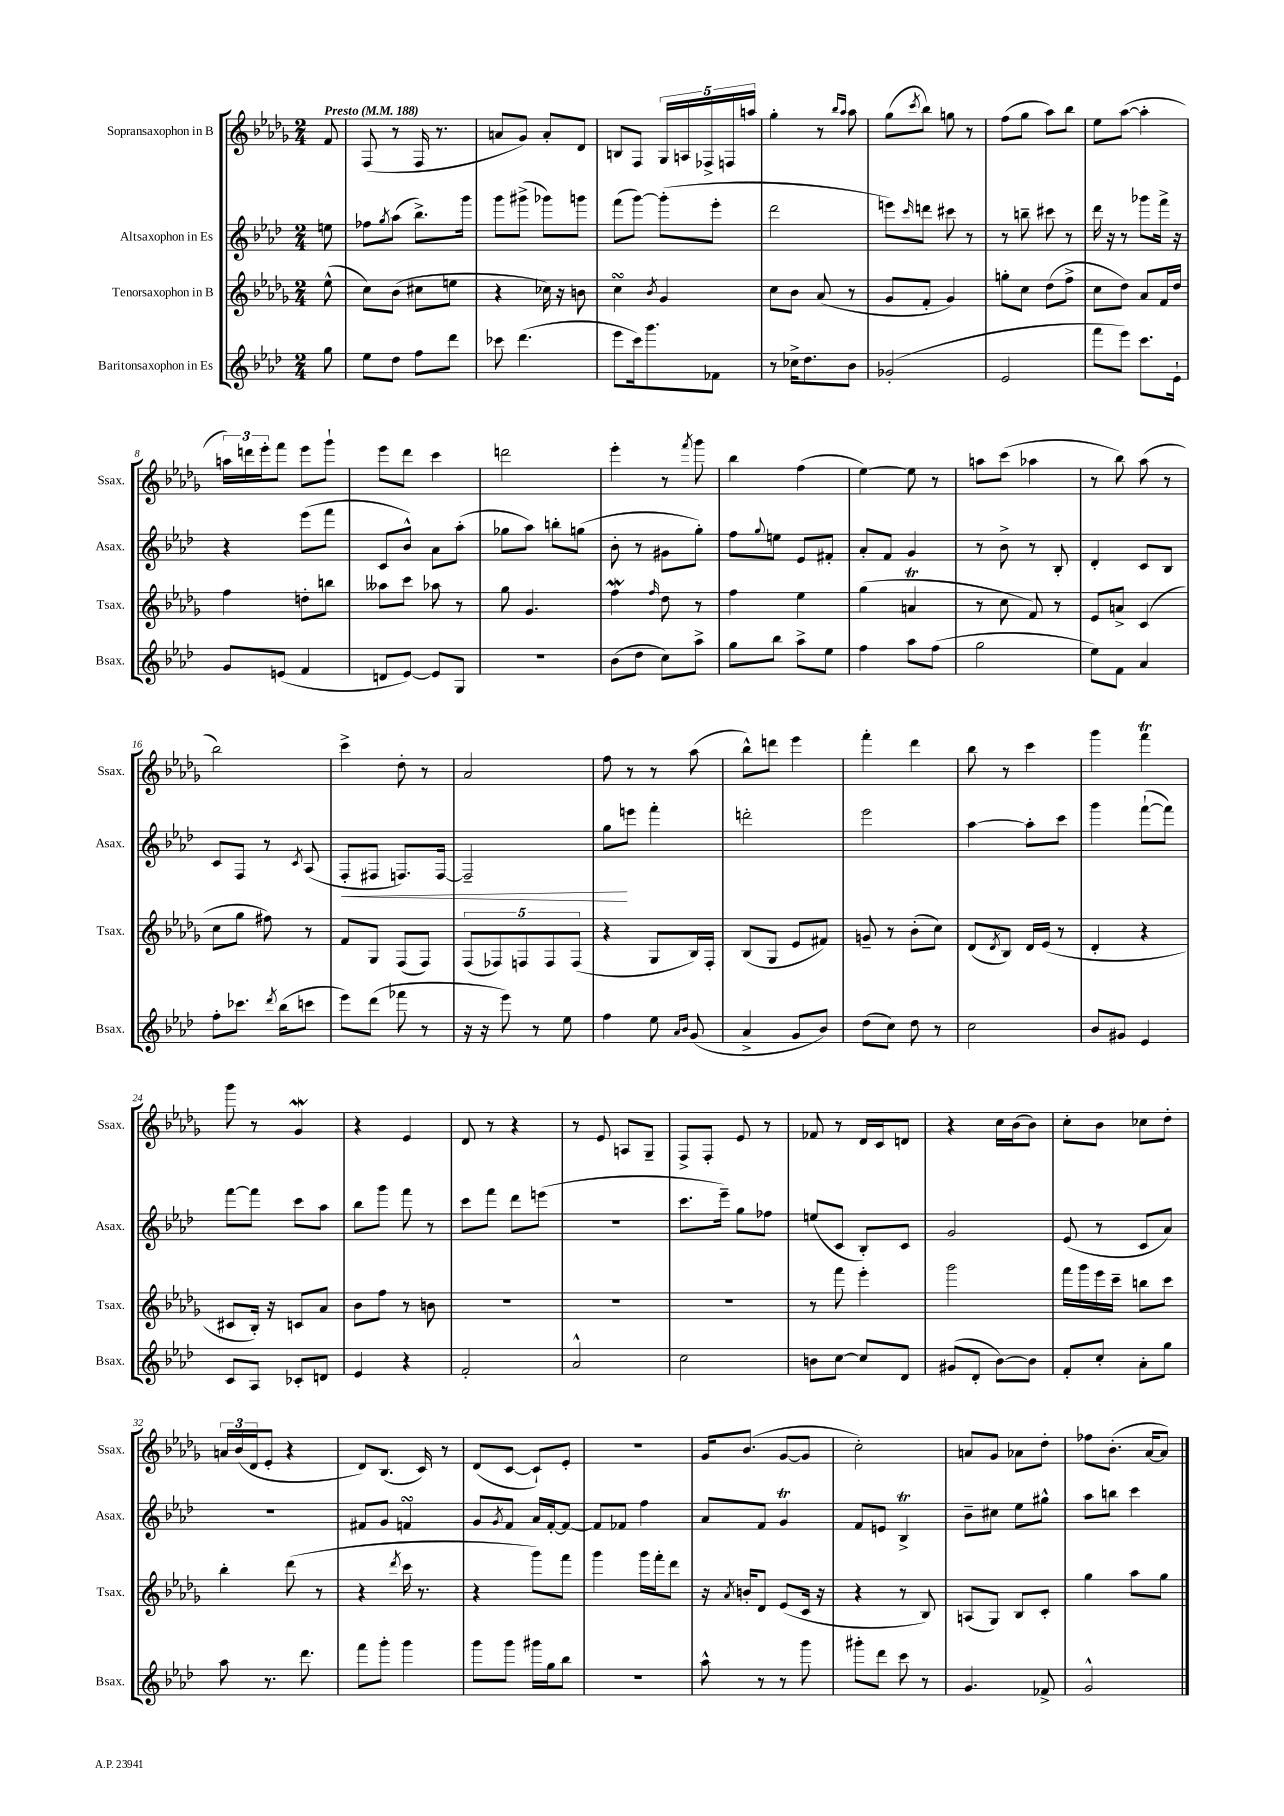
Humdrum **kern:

**kern	**kern	**kern	**dynam	**kern
*part4	*part3	*part2	*part2	*part1
*staff4	*staff3	*staff2	*staff2	*staff1
*I"Baritonsaxophon in Es	*I"Tenorsaxophon in B	*I"Altsaxophon in Es	*	*I"Sopransaxophon in B
*I'Bsax.	*I'Tsax.	*I'Asax.	*	*I'Ssax.
*clefG2	*clefG2	*clefG2	*	*clefG2
*k[b-e-a-d-]	*k[b-e-a-d-g-]	*k[b-e-a-d-]	*	*k[b-e-a-d-g-]
*M2/4	*M2/4	*M2/4	*	*M2/4
*MM188	*MM188	*MM188	*	*MM188
=	=	=	=	=
!	!	!	!	!LO:TX:a:B:t=Presto
8gg\	(8ee-^^\	8een\	.	8f/
=1	=1	=1	=1	=1
8ee-\L	8cc\L)	8ff-X\L	.	(8F/
.	.	8qgg/	.	.
8dd-\J	(8b-\J	(8aa-\J	.	8r
8ff\L	8cc#X\L	8.bb-^\L)	.	16F/
.	.	.	.	8.r
8ddd-\J	8een\J	.	.	.
.	.	16ggg\Jk	.	.
=2	=2	=2	=2	=2
8ccc-X\	4r	8ggg\L	.	8an/L
(4.ddd-\	.	(8ggg#X^\J	.	8g-/J)
.	16cc-X\)	8ggg-X\L)	.	8a'/L
.	16r	.	.	.
.	8bn\	8gggn\J	.	8d-/J
=3	=3	=3	=3	=3
8eee-\L	4ccsSsS\	(8fff\L	.	8Bn/L
16ccc\k)	.	[8ggg\J)	.	8F/J
8.ggg\	.	.	.	.
.	8qb-/	.	.	.
.	4g-/	(8ggg'\L]	.	20G-/LL
.	.	.	.	20An/
.	.	.	.	20F-X^/
8f-X\J	.	8eee-'\J	.	.
.	.	.	.	20Fn/
.	.	.	.	20aan/JJ
=4	=4	=4	=4	=4
8r	8cc\L	2ddd-\	.	4gg-'\
16cc-X^\KL	8b-\J	.	.	.
8.dd-\	.	.	.	.
.	(8a-/	.	.	8r
.	.	.	.	16qqbb-/LL
.	.	.	.	16qqaa-/JJ
8b-\J	8r	.	.	8aa-\
=5	=5	=5	=5	=5
(2g-X'/	8g-/L	8eeen\L)	.	(8gg-\L
.	.	16qqccc/	.	8qccc/
.	8f'/J	8dddn\J	.	8bb-\J)
.	4g-/)	8ccc#X\	.	8ggn\
.	.	8r	.	8r
=6	=6	=6	=6	=6
2e-/	8ggn'\L	8r	.	(8ff\L
.	8cc\J	8bbn~\	.	8gg-\J
.	(8dd-\L	8ccc#X\	.	8aa-\L)
.	8ff^\J	8r	.	8bb-\J
=7	=7	=7	=7	=7
8fff\L	8cc\L	16ddd-\	.	8ee-\L
.	.	16r	.	.
8eee-\J)	8dd-\J)	8r	.	([8aa-\J
8.ccc\L	8a-/L	8ggg-X\L	.	4aa-'\]
.	16f/L	16fff^\Jk	.	.
16e-`\Jk	16dd-/JJ	16r	.	.
!!LO:LB:g=z
=8	=8	=8	=8	=8
8g/L	4ff\	4r	.	24aan\LL)
.	.	.	.	24dddn\
.	.	.	.	24eee-'\J
(8en/J	.	.	.	8fff\J
4f/	8ddn'\L	(8eee-\L	.	8eee-\L
.	8bbn\J	8fff\J	.	8ggg-`\J
=9	=9	=9	=9	=9
8dn/L	8aa--X\L	8c/L	.	8eee-\L
[8e-/J)	8ccc\J	8b-^^/J)	.	8ddd-\J
8e-/L]	8aa-X\	8a-\L	.	4ccc\
8G/J	8r	(8aa-'\J	.	.
=10	=10	=10	=10	=10
2r	8gg-\	8gg-X\L	.	2dddn\
.	4.g-/	8aa-\J)	.	.
.	.	8bbn'\L	.	.
.	.	(8ggn\J	.	.
=11	=11	=11	=11	=11
(8b-\L	4ffW\	8b-'\	.	4eee-'\
8dd-\J	.	8r	.	.
.	16qqff/	.	.	.
8cc\L)	8dd-\	8g#X\L	.	8r
.	.	.	.	8qfff/
8aa-^\J	8r	8gg'\J)	.	8ggg-\
=12	=12	=12	=12	=12
8gg\L	4ff\	8ff\L	.	4bb-\
.	.	8qqgg/	.	.
8bb-\J	.	8een\J	.	.
8aa-^\L	4ee-\	8e-/L	.	(4ff\
8ee-\J	.	8f#X'/J	.	.
=13	=13	=13	=13	=13
4ff\	(4gg-\	8a-'/L	.	[4ee-\)
.	.	8f/J	.	.
8aa-\L	4ant/	4g/	.	8ee-\]
(8ff\J	.	.	.	8r
=14	=14	=14	=14	=14
2gg\	8r	8r	.	8aan\L
.	8cc\	8b-^\	.	(8ccc\J
.	8f/)	8r	.	4aa-X\
.	8r	8B-'/	.	.
=15	=15	=15	=15	=15
8ee-\L)	8e-/L	4d-'/	.	8r
8f\J	8an^/J	.	.	8bb-\)
4a-/	(4c/	8c/L	.	(8aa-\
.	.	8B-/J	.	8r
!!LO:LB:g=z
=16	=16	=16	=16	=16
8ff'\L	8cc\L	8c/L	.	2bb-\)
8.ccc-X\J	8gg-\J	8F/J	.	.
.	8ff#X\)	8r	.	.
8qddd-/	.	.	.	.
(16bb-\KL	.	.	.	.
.	.	8qc/	.	.
8cccn\J	8r	(8A-/	.	.
=17	=17	=17	=17	=17
!	!	!	!LO:HP:b	!
8eee-\L)	8f/L	8F'/L	<	4ccc^\
(8ddd-\J	8G-/J	8F#X/J	.	.
8fff-X\	(8F/L	8.Fn/L)	.	8dd-'\
8r	8F/J)	.	.	8r
.	.	[16F/Jk	.	.
=18	=18	=18	=18	=18
16r	(10F/L	2F~/]	.	2a-/
16r	.	.	.	.
.	10F-X/)	.	.	.
8eee-\)	.	.	.	.
.	10Fn/	.	.	.
8r	.	.	.	.
.	10F/	.	.	.
8ee-\	.	.	.	.
.	(10F/J	.	.	.
=19	=19	=19	=19	=19
4ff\	4r	8gg\L	.	8ff\
.	.	8eeen\J	[	8r
8ee-\	8G-/L	4fff'\	.	8r
16qqa-/LL	.	.	.	.
16qqb-/JJ	.	.	.	.
(8g/	16B-/L)	.	.	(8aa-\
.	16F'/JJ	.	.	.
=20	=20	=20	=20	=20
4a-^/	(8B-/L	2dddn'\	.	8bb-^^\L)
.	8G-/J	.	.	8dddn\J
8g/L	8e-/L	.	.	4eee-\
8b-/J)	8f#X/J)	.	.	.
=21	=21	=21	=21	=21
(8dd-\L	8gn~/	2eee-\	.	4fff'\
8cc\J)	8r	.	.	.
8dd-\	(8b-'\L	.	.	4ddd-\
8r	8cc\J)	.	.	.
=22	=22	=22	=22	=22
2cc\	(8d-/L	[4aa-\	.	8bb-\
.	8qd-/	.	.	.
.	8B-/J)	.	.	8r
.	16d-/LL	8aa-'\L]	.	4ccc\
.	(16e-/JJ	.	.	.
.	8r	8ccc\J	.	.
=23	=23	=23	=23	=23
8b-/L	4d-'/	4ggg\	.	4ggg-\
8g#X/J	.	.	.	.
4e-/	4r	([8fff`\L	.	4ffft\
.	.	8fff\J])	.	.
!!LO:LB:g=z
=24	=24	=24	=24	=24
8c/L	8c#X/L	[8fff\L	.	8ggg-\
8A-/J	16B-'/Jk)	8fff\J]	.	8r
.	16r	.	.	.
8c-X'/L	8cn/L	8ccc\L	.	4g-w/
8dn/J	8a-/J	8aa-\J	.	.
=25	=25	=25	=25	=25
4e-/	8b-\L	8bb-\L	.	4r
.	8ff\J	8ggg\J	.	.
4r	8r	8fff\	.	4e-/
.	8bn\	8r	.	.
=26	=26	=26	=26	=26
2f'/	2r	8ccc\L	.	8d-/
.	.	8fff\J	.	8r
.	.	8ddd-\L	.	4r
.	.	(8eeen\J	.	.
=27	=27	=27	=27	=27
2a-^^/	2r	2r	.	8r
.	.	.	.	8e-/
.	.	.	.	8An/L
.	.	.	.	8G-~/J
=28	=28	=28	=28	=28
2cc\	2r	8.ccc\L	.	8F^/L
.	.	.	.	8F'/J
.	.	16eee-~\Jk)	.	.
.	.	8gg\L	.	8e-/
.	.	8ff-X\J	.	8r
=29	=29	=29	=29	=29
8bn\L	8r	(8een/L	.	8f-X/
[8cc\J	8fff\	8c/J	.	8r
8cc/L]	4eee-'\	8B-'/L)	.	16d-/LL
.	.	.	.	16c/J
8d-/J	.	8c/J	.	8dn/J
=30	=30	=30	=30	=30
(8g#X/L	2ggg-\	2g/	.	4r
8d-'/J	.	.	.	.
[8b-\L)	.	.	.	16cc\LL
.	.	.	.	(16b-\J
8b-\J]	.	.	.	8b-\J)
=31	=31	=31	=31	=31
8f'/L	16fff\LL	(8e-/	.	8cc'\L
.	16ggg-\	.	.	.
8cc'/J	16eee-\	8r	.	8b-\J
.	16ccc~\JJ	.	.	.
8a-'\L	8bbn\L	8c/L	.	8cc-X\L
8gg\J	8ccc\J	8a-/J)	.	8dd-'\J
!!LO:LB:g=z
=32	=32	=32	=32	=32
8aa-\	4bb-'\	2r	.	24an/LL
.	.	.	.	(24b-/
.	.	.	.	24d-/J
8.r	.	.	.	8e-'/J
.	(8ddd-\	.	.	4r
8.ddd-\	.	.	.	.
.	8r	.	.	.
=33	=33	=33	=33	=33
8fff\L	4r	8f#X/L	.	8d-/L)
8ggg'\J	.	8g/J	.	(8.B-/J
.	8qddd-/	.	.	.
4ggg\	16ccc\	4fnsSSS/	.	.
.	8.r	.	.	16c/)
.	.	.	.	8r
=34	=34	=34	=34	=34
8ggg\L	4r	8g/L	.	(8d-/L
.	.	8qg/	.	.
8ggg\J	.	8f/J	.	[8c/J
16ggg#X\LL	8ggg-\L)	16a-/LL	.	8c`/L])
16gg\J	.	[16f'/J	.	.
8bb-\J	8fff\J	8f/J_	.	8e-'/J
=35	=35	=35	=35	=35
2r	4ggg-\	8f/L]	.	2r
.	.	8f-X/J	.	.
.	16ggg-\LL	4ff\	.	.
.	16fff'\J	.	.	.
.	8ddd-\J	.	.	.
=36	=36	=36	=36	=36
8aa-^^\	16r	8a-/L	.	16g-/KL
.	8qa-/	.	.	.
.	16bn'/KL	.	.	(8.b-/J
8r	8d-/J	8f/J	.	.
8r	(8e-/L	4gt/	.	[8g-/L
8ggg\	16c/Jk	.	.	8g-/J]
.	16r	.	.	.
=37	=37	=37	=37	=37
8ggg#X'\L	4r	8f/L	.	2cc'\)
8ddd-\J	.	8en/J	.	.
8ccc\	8r	4B-T^/	.	.
8r	8B-/)	.	.	.
=38	=38	=38	=38	=38
4.g/	(8An/L	8b-~\L	.	8an/L
.	8G-/J)	8cc#X\J	.	8g-/J
.	8B-/L	8ee-\L	.	8a-X\L
8f-X^/	8c'/J	8gg#X^^\J	.	8dd-'\J
=39	=39	=39	=39	=39
2g^^/	4gg-\	8aa-\L	.	8ff-X\L
.	.	8bbn\J	.	(8.b-'\J
.	8aa-\L	4ccc\	.	.
.	.	.	.	[16a-/KL
.	8gg-\J	.	.	8a-/J])
==	==	==	==	==
*-	*-	*-	*-	*-
